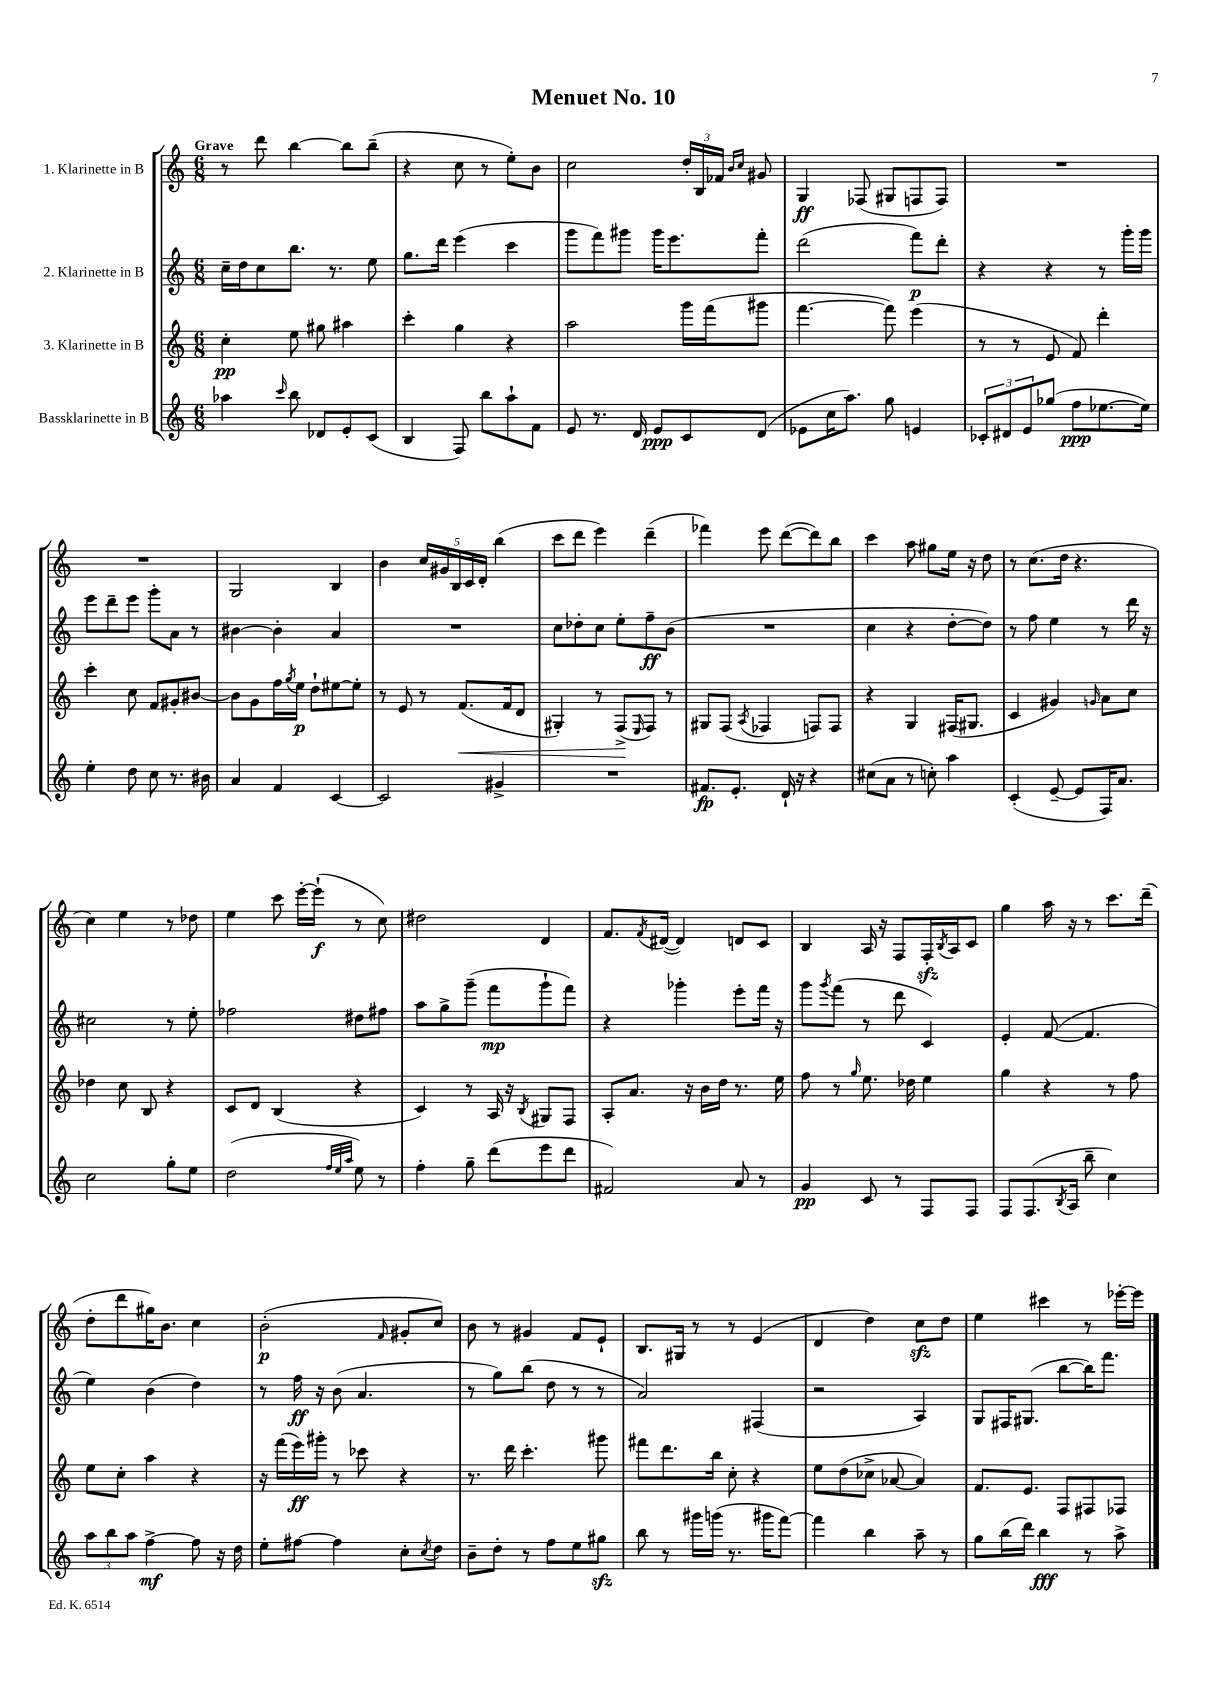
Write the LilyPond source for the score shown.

\header { title = "Menuet No. 10" }
<<
\new StaffGroup <<
\new Staff = "s0" \with { instrumentName = "1. Klarinette in B" } {
    \clef treble \key c \major \numericTimeSignature \time 6/8 \tempo "Grave"
    r8 d'''8 b''4~ b''8 b''8--( |
    r4 c''8 r8 e''8-.) b'8 |
    c''2 \tuplet 3/2 { d''16-. b16 fes'16 } \grace { b'16 c''16 } gis'8 |
    g4\ff fes8( gis8 f8 f8) |
    R2. |
    R2. |
    g2 b4 |
    b'4 \tuplet 5/4 { c''16 gis'16 b16 c'16 d'16-. } b''4( |
    c'''8 d'''8 e'''4) d'''4--( |
    fes'''4) e'''8 d'''8~( d'''8) b''8 |
    c'''4 a''8 gis''8 e''16 r16 d''8 |
    r8 c''8.( d''16 r4. |
    c''4) e''4 r8 des''8 |
    e''4 c'''8 e'''16~-. e'''16-!\f( r8 c''8) |
    dis''2 d'4 |
    f'8. \acciaccatura { f'8 } dis'16~( dis'4) d'8 c'8 |
    b4 a16 r16 f8 f16-.\sfz \acciaccatura { b8 } a16 c'8 |
    g''4 a''16 r16 r8 c'''8. d'''16--( |
    d''8-. d'''8 gis''16) b'8. c''4 |
    b'2-.\p( \grace { f'16 } gis'8-. c''8) |
    b'8 r8 gis'4 f'8 e'8-! |
    b8. gis16 r8 r8 e'4( |
    d'4 d''4) c''8\sfz d''8 |
    e''4 cis'''4 r8 ees'''16~-. ees'''16 \bar "|." |
}
\new Staff = "s1" \with { instrumentName = "2. Klarinette in B" } {
    \clef treble \key c \major \numericTimeSignature \time 6/8
    c''16-- d''16 c''8 b''8. r8. e''8 |
    g''8. d'''16 e'''4( c'''4 |
    g'''8 f'''8) gis'''8 gis'''16 e'''8. f'''8-. |
    d'''2( f'''8\p) d'''8-. |
    r4 r4 r8 g'''16-. g'''16 |
    e'''8 d'''8-- e'''8 g'''8-. a'8 r8 |
    bis'4~ bis'4-. a'4 |
    R2. |
    c''8 des''8-. c''8 e''8-. f''8--\ff b'8( |
    R2. |
    c''4 r4 d''8~-. d''8) |
    r8 f''8 e''4 r8 d'''16 r16 |
    cis''2 r8 e''8-. |
    fes''2 dis''8 fis''8 |
    a''8 g''8-> g'''8--( f'''8\mp g'''8-! f'''8) |
    r4 ges'''4-. e'''8-. f'''16 r16 |
    g'''8 \acciaccatura { g'''8 } f'''8( r8 d'''8 c'4) |
    e'4-. f'8~( f'4. |
    e''4) b'4( d''4) |
    r8 f''16\ff r16 b'8( a'4. |
    r8 g''8) b''8( d''8 r8 r8 |
    a'2) fis4( |
    r2 a4) |
    g8 fis16 gis8.( b''8~ b''16) f'''8. \bar "|." |
}
\new Staff = "s2" \with { instrumentName = "3. Klarinette in B" } {
    \clef treble \key c \major \numericTimeSignature \time 6/8
    c''4-.\pp e''8 gis''8 ais''4 |
    c'''4-. g''4 r4 |
    a''2 g'''16 f'''16( gis'''8 |
    f'''4.~ f'''8) e'''4( |
    r8 r8 e'8 f'8) d'''4-. |
    c'''4-. c''8 f'8 gis'8-. bis'8~ |
    bis'8 g'8 f''16 \acciaccatura { g''8 } e''16\p d''8-! eis''8~ eis''8-. |
    r8 e'8 r8 f'8.\<( f'16 d'8 |
    gis4-.) r8 f8->\!( \grace { e16 } f8) r8 |
    gis8 f8( \acciaccatura { a8 } fes4 f8) f8 |
    r4 g4 fis16( gis8. |
    c'4 gis'4) \grace { g'16 } a'8 c''8 |
    des''4 c''8 b8 r4 |
    c'8 d'8 b4( r4 |
    c'4) r8 a16 r16 \acciaccatura { b8 } gis8 f8 |
    a8-. a'8. r16 b'16 d''16 r8. e''16 |
    f''8 r8 \grace { g''16 } e''8. des''16 e''4 |
    g''4 r4 r8 f''8 |
    e''8 c''8-. a''4 r4 |
    r16 f'''16( e'''16\ff) gis'''16-. r8 ces'''8 r4 |
    r8. d'''16 c'''4.-. gis'''8 |
    fis'''8 d'''8. b''16 c''8-. r4 |
    e''8 d''8( ces''8-> aes'8~ aes'4) |
    f'8. e'8. f8 fis8 fes8 \bar "|." |
}
\new Staff = "s3" \with { instrumentName = "Bassklarinette in B" } {
    \clef treble \key c \major \numericTimeSignature \time 6/8
    aes''4 \grace { c'''16 } b''8 des'8 e'8-. c'8( |
    b4 f8) b''8 a''8-! f'8 |
    e'8 r8. d'16 e'8\ppp c'8 d'8( |
    ees'8 c''16 a''8.) g''8 e'4 |
    \tuplet 3/2 { ces'8-. dis'8 e'8 } ges''8( f''8\ppp ees''8.~ ees''16) |
    e''4-. d''8 c''8 r8. bis'16 |
    a'4 f'4 c'4~ |
    c'2 gis'4-> |
    R2. |
    fis'8.\fp e'8.-. d'16-! r16 r4 |
    cis''8( a'8 r8 c''8-.) a''4 |
    c'4-.( e'8~-- e'8 f16) a'8. |
    c''2 g''8-. e''8 |
    d''2( \grace { f''32 e''32 a''32 } e''8) r8 |
    f''4-. g''8-- d'''8( e'''8 d'''8 |
    fis'2) a'8 r8 |
    g'4\pp c'8 r8 f8 f8 |
    f8 f8.( \acciaccatura { b8 } a16 b''8-- c''4) |
    \tuplet 3/2 { a''8 b''8 a''8 } f''4~->\mf f''8 r16 d''16 |
    e''8-. fis''8~ fis''4 c''8-. \acciaccatura { c''8 } d''8 |
    b'8-- d''8-. r8 f''8 e''8 gis''8\sfz |
    b''8 r8 gis'''16 g'''16( r8. gis'''16 f'''8~) |
    f'''4 b''4 a''8-- r8 |
    g''8 b''16( d'''16) b''4\fff r8 a''8-> \bar "|." |
}
>>
>>
\layout { \context { \Score \remove "Bar_number_engraver" } }
